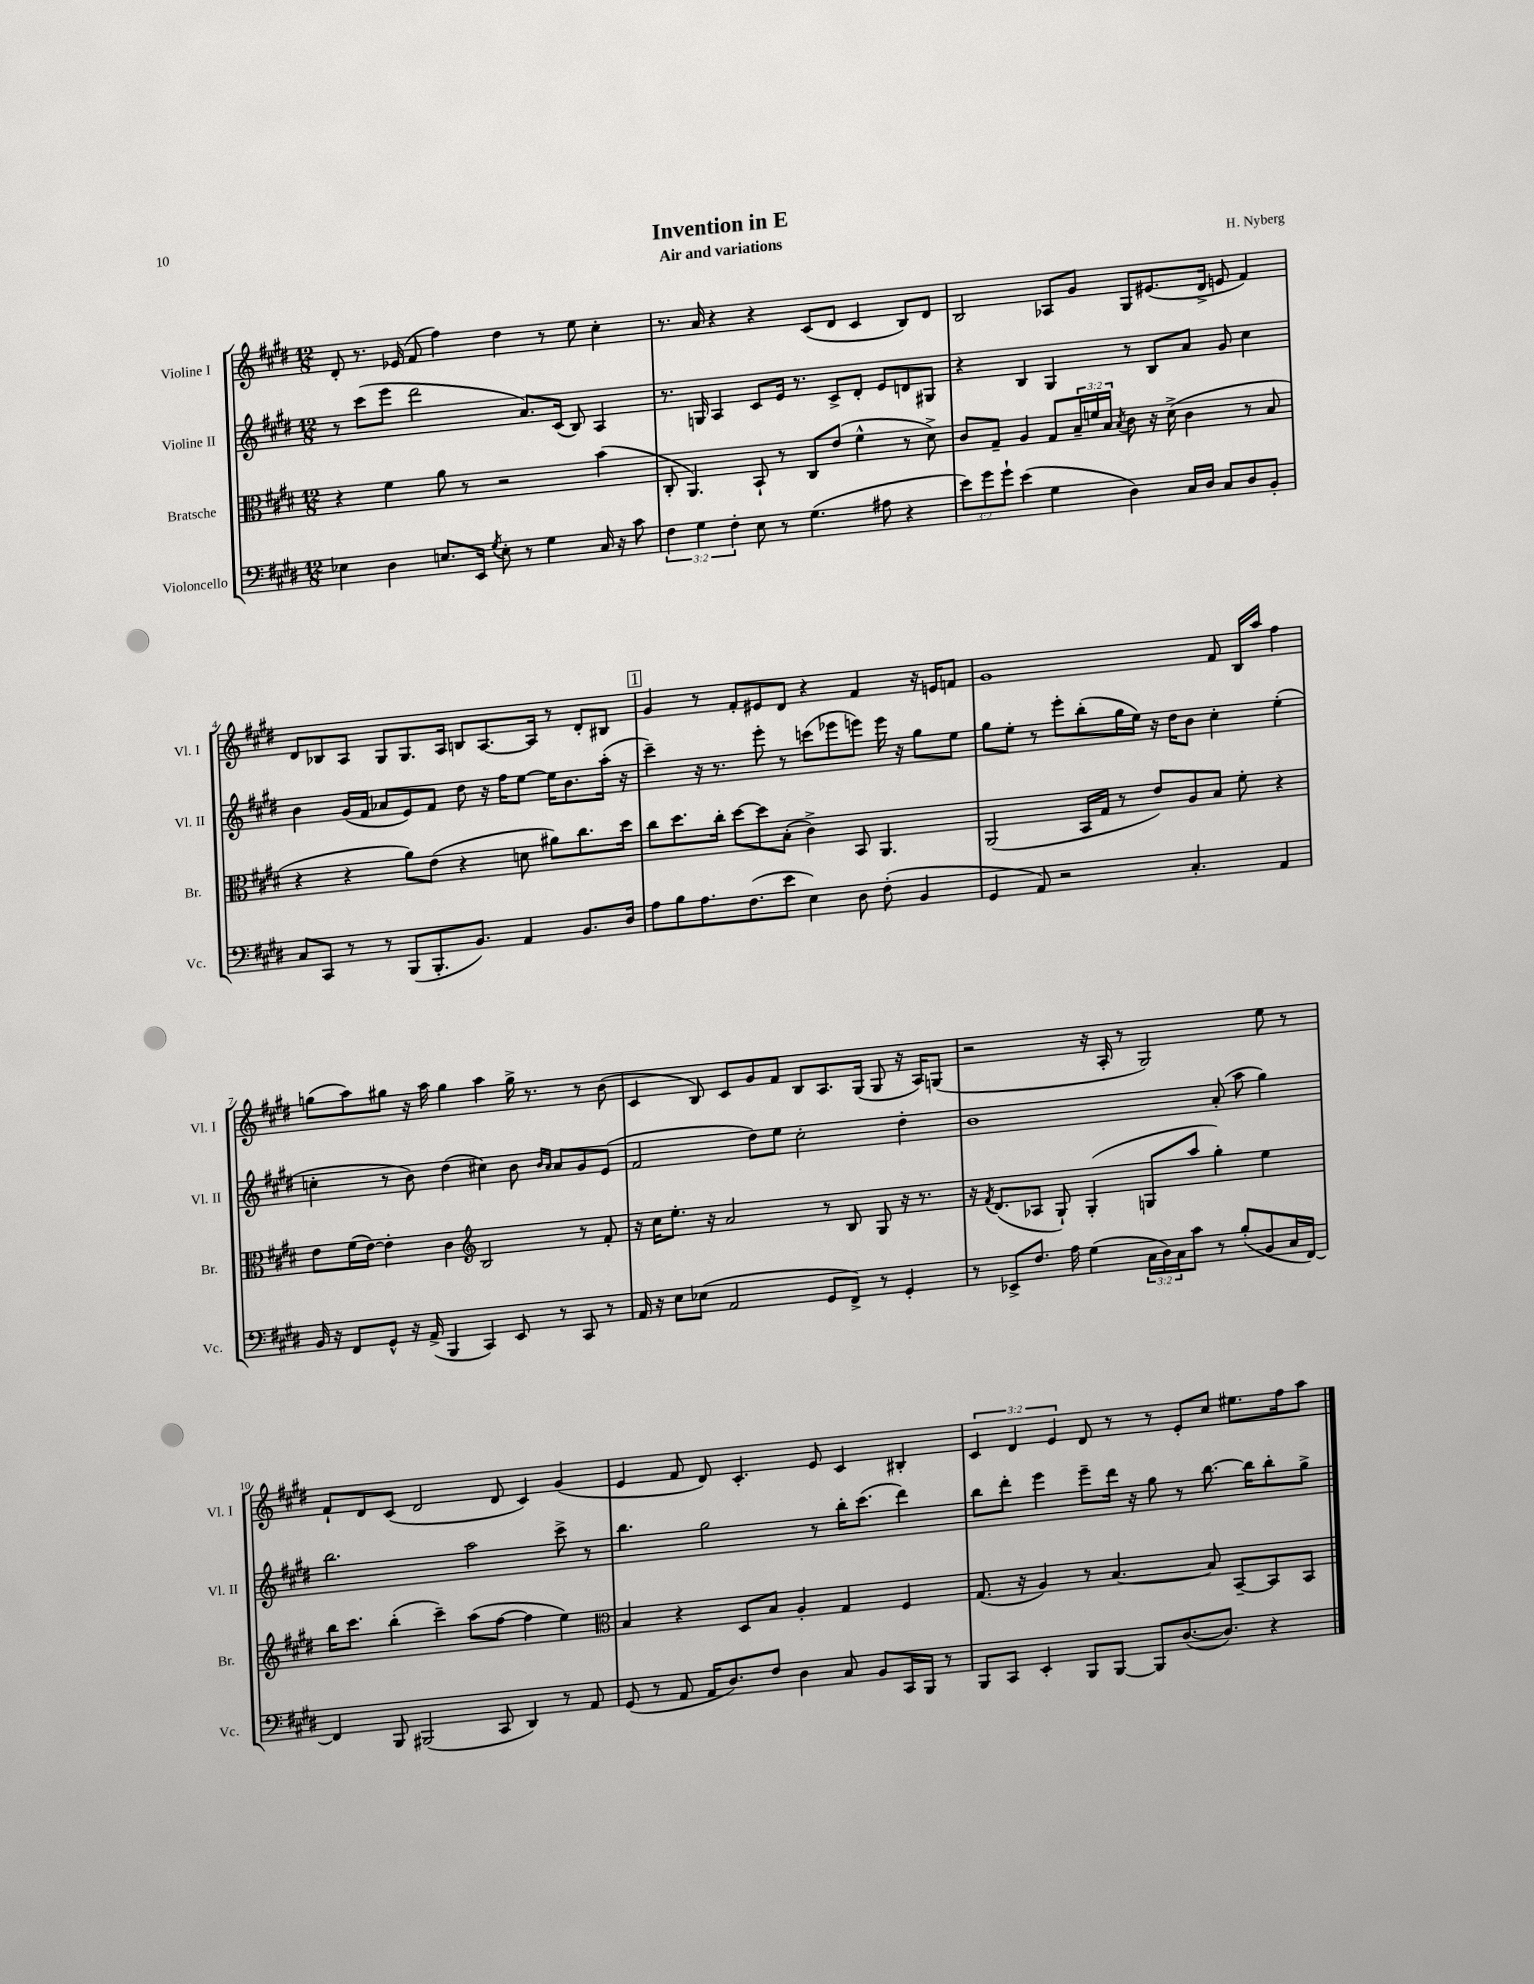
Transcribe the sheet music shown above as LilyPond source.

\header { title = "Invention in E" composer = "H. Nyberg" subtitle = "Air and variations" }
<<
\new StaffGroup <<
\new Staff = "s0" \with { instrumentName = "Violine I" shortInstrumentName = "Vl. I" } {
    \clef treble \key e \major \numericTimeSignature \time 12/8 \override Staff.TupletNumber.text = #tuplet-number::calc-fraction-text
    dis'8-. r8. ees'16( fis'8 fis''4) dis''4 r8 e''8 cis''4-. |
    r8. a'16 r4 r4 cis'8( dis'8 cis'4 b8) dis'8 |
    b2 aes8 gis'8 gis8 eis'8.( dis'16-> e'8 fis'4) |
    dis'8 bes8 a8 gis8 gis8. a16 b8 a8.~ a16 r8 dis'8-. bis8 |
    \mark \markup { \box "1" } gis'4 r8 fis'8-. eis'8 dis'8 r4 fis'4 r16 e'16 f'8 |
    gis'1 fis'8 b16 a''16 fis''4 |
    g''8( a''8) gis''8 r16 a''16 gis''4 a''4 gis''16-> r8. r8 b'8( |
    cis'4 b8) cis'8 gis'8 fis'8 b8 a8. gis16( gis8 r16 a16) g8( |
    r2 r16 a16-. r8 gis2) e''8 r8 |
    fis'8-! dis'8 cis'8( dis'2 dis'8 cis'4) gis'4( |
    e'4 fis'8 dis'8) cis'4.-. e'8 cis'4 bis4-. |
    \tuplet 3/2 { cis'4 dis'4 e'4 } dis'8 r8 r8 e'8-. cis''8 eis''8. fis''16 a''8 \bar "|." |
}
\new Staff = "s1" \with { instrumentName = "Violine II" shortInstrumentName = "Vl. II" } {
    \clef treble \key e \major \numericTimeSignature \time 12/8
    r8 cis'''8( e'''8 dis'''2 a'8.) cis'16( b8) a4 |
    r8. g16 a4 cis'8 e'16 r8. cis'8-> dis'8-. e'8 d'8 gis8 |
    r4 b4 gis4 r8 b8 a'8 gis'8 cis''4 |
    b'4 gis'16( fis'16 aes'8 e'8) fis'8 dis''8 r16 fis''16 e''8~ e''16 b'8. a''16-.( r16 |
    \mark \markup { \box "1" } cis'''4--) r16 r8. e'''8-. r8 c'''8( ees'''8 e'''8) e'''16 r16 gis''8 e''8 |
    gis''8 e''8-. r8 e'''8-. b''8-.( gis''16 e''16) r16 dis''16 b'8 cis''4-. e''4-.( |
    c''4-. r8 b'8) dis''4( cis''4) b'8 \grace { b'16 a'16 } a'8 gis'8 e'8( |
    fis'2 dis''8) e''8 cis''2-. dis''4-. |
    b'1 a'8-.( a''8 gis''4) |
    b''2. a''2 cis'''8-> r8 |
    b''4. gis''2 r8 b''16-. cis'''8.( dis'''4) |
    b''8 dis'''8-. e'''4 e'''8-- dis'''16 r16 gis''8 r8 b''8.~ b''16 b''8-. gis''8-> \bar "|." |
}
\new Staff = "s2" \with { instrumentName = "Bratsche" shortInstrumentName = "Br." } {
    \clef alto \key e \major \numericTimeSignature \time 12/8 \override Staff.TupletNumber.text = #tuplet-number::calc-fraction-text
    r4 fis'4 a'8 r8 r2 b'4( |
    cis8-. a,4.) b,8-! r8 cis8 e'8( fis'4-^ r8 dis'8->) |
    cis'8 gis8-- a4 gis8 \tuplet 3/2 { b16-- f'16 b16 } \acciaccatura { b8 } cis'8 r16 dis'16->( cis'4 r8 b8 |
    r4 r4 a'8) e'8( r4 d'8 ais'8) cis''8. dis''16 |
    \mark \markup { \box "1" } cis''8 dis''8. cis''16-. dis''8~ dis''8 b8-.( cis'4->) b,8 a,4. |
    a,2( b,16 gis16 r8 e'8) a8 b8 fis'8-. r4 |
    e'8 fis'16( e'16~) e'4-. cis'4 \clef treble b2 r8 fis'8-. |
    r16 cis''16 e''8.-. r16 a'2 r8 b8 gis8 r16 r8. |
    r16 \acciaccatura { fis'8 } dis'8.( aes8 gis8-!) gis4-.( g8 a''8 gis''4-.) e''4 |
    b''16 cis'''8. b''4-.( cis'''4--) a''8( fis''8~ fis''4 e''4) |
    \clef alto b4 r4 dis8 b8 a4-. gis4 fis4 |
    gis8.( r16 a4) r8 b4.~ b8 b,8~-- b,8 b,8 \bar "|." |
}
\new Staff = "s3" \with { instrumentName = "Violoncello" shortInstrumentName = "Vc." } {
    \clef bass \key e \major \numericTimeSignature \time 12/8 \override Staff.TupletNumber.text = #tuplet-number::calc-fraction-text
    ees4 dis4 e8. e,16 \acciaccatura { gis8 } e8-. r8 gis4 cis16 r16 cis'8 |
    \tuplet 3/2 { fis4 gis4 fis4-. } e8 r8 gis4.( ais8 r4 |
    \tuplet 3/2 { e'8) gis'8 gis'8-! } e'4( gis4 dis4) cis16 dis16 cis8 dis8 b,8-. |
    cis8 cis,8 r8 r8 b,,8( b,,8.-. b,8.) a,4 b,8. dis16 |
    \mark \markup { \box "1" } a8 b8 a8. fis8.( e'8 e4) dis8 fis8-.( b,4 |
    gis,4 a,8) r2 cis4.-. a,4 |
    b,16 r16 fis,8 gis,8-^ r16 a,16->( b,,4 cis,4) e,8 r8 cis,8 r8 |
    a,16 r16 e8 ees8( a,2 gis,8 fis,8->) r8 gis,4-. |
    r8 ees,8-> fis8. a16 gis4( \tuplet 3/2 { cis16 dis16) cis16 } cis'8 r8 b8-.( b,8 cis16 fis,16~) |
    fis,4 b,,8 bis,,2( cis,8 dis,4) r8 a,8 |
    gis,8( r8 a,8 a,16 dis8.) fis8 dis4 cis8 b,8 cis,16 b,,16 r8 |
    b,,8 cis,8 e,4-. b,,8 b,,8~ b,,8 dis8.~( dis8.) r4 \bar "|." |
}
>>
>>
